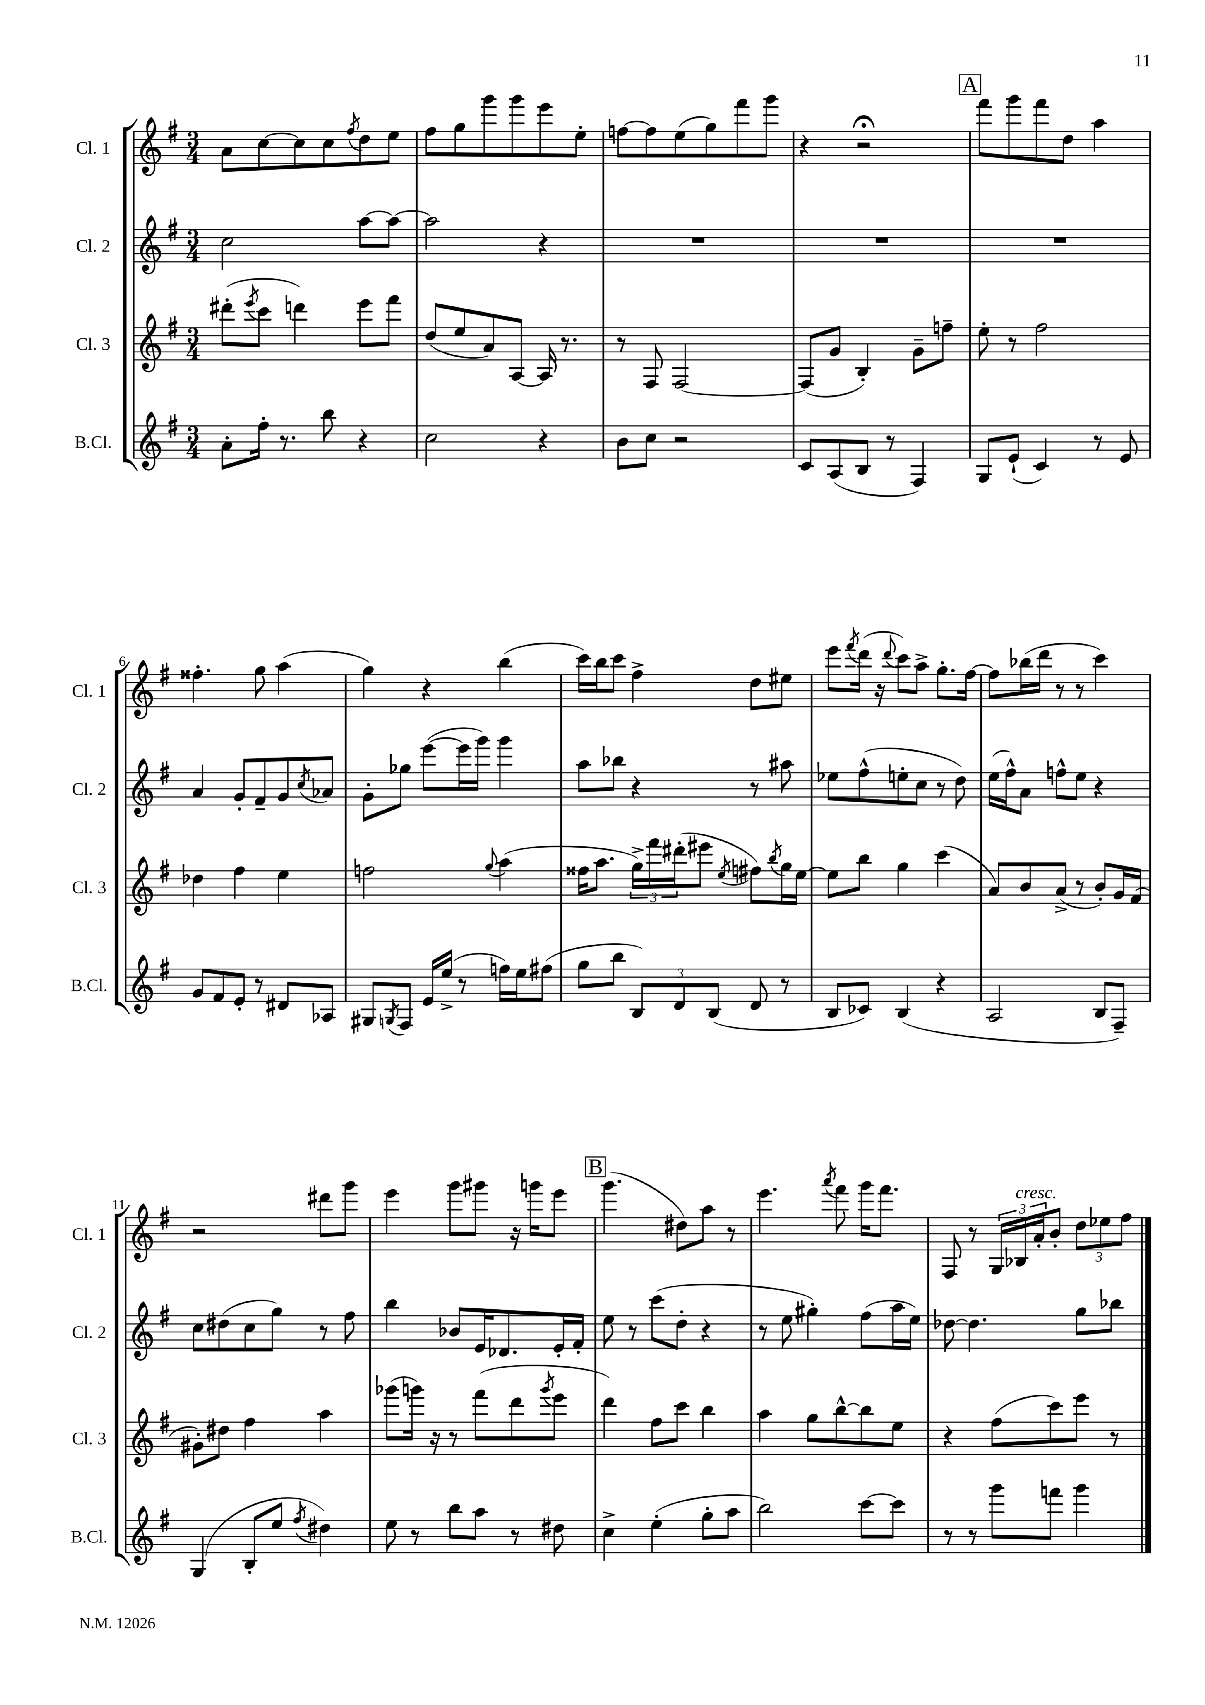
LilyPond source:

<<
\new StaffGroup <<
\new Staff = "s0" \with { instrumentName = "Cl. 1" shortInstrumentName = "Cl. 1" } {
    \clef treble \key g \major \numericTimeSignature \time 3/4
    a'8 c''8~ c''8 c''8 \acciaccatura { fis''8 } d''8 e''8 |
    fis''8 g''8 g'''8 g'''8 e'''8 e''8-. |
    f''8~ f''8 e''8( g''8) fis'''8 g'''8 |
    r4 r2\fermata |
    \mark \markup { \box "A" } fis'''8 g'''8 fis'''8 d''8 a''4 |
    fisis''4.-. g''8 a''4( |
    g''4) r4 b''4( |
    c'''16) b''16 c'''8 fis''4-> d''8 eis''8 |
    e'''8 \acciaccatura { fis'''8 } d'''16( r16 \appoggiatura { d'''8 } c'''8) a''8-> g''8.-. fis''16~ |
    fis''8 bes''16( d'''16 r8 r8 c'''4) |
    r2 dis'''8 g'''8 |
    e'''4 g'''8 gis'''8 r16 g'''16 e'''8 |
    \mark \markup { \box "B" } g'''4.( dis''8) a''8 r8 |
    e'''4. \acciaccatura { a'''8 } fis'''8 g'''16 fis'''8. |
    fis8 r8 \tuplet 3/2 { g16 bes16^\markup { \italic "cresc." } a'16-. } b'8-. \tuplet 3/2 { d''8 ees''8 fis''8 } \bar "|." |
}
\new Staff = "s1" \with { instrumentName = "Cl. 2" shortInstrumentName = "Cl. 2" } {
    \clef treble \key g \major \numericTimeSignature \time 3/4
    c''2 a''8~ a''8~ |
    a''2 r4 |
    R2. |
    R2. |
    \mark \markup { \box "A" } R2. |
    a'4 g'8-. fis'8-- g'8 \acciaccatura { c''8 } aes'8 |
    g'8-. ges''8 e'''8~( e'''16 g'''16) g'''4 |
    a''8 bes''8 r4 r8 ais''8 |
    ees''8 fis''8-^( e''8-. c''8 r8 d''8) |
    e''16( fis''16-^) a'8 f''8-^ e''8 r4 |
    c''8 dis''8( c''8 g''8) r8 fis''8 |
    b''4 bes'8 e'16 des'8. e'16-. fis'16-. |
    \mark \markup { \box "B" } e''8 r8 c'''8( d''8-. r4 |
    r8 e''8 gis''4-.) fis''8( a''16 e''16) |
    des''8~ des''4. g''8 bes''8 \bar "|." |
}
\new Staff = "s2" \with { instrumentName = "Cl. 3" shortInstrumentName = "Cl. 3" } {
    \clef treble \key g \major \numericTimeSignature \time 3/4
    dis'''8-.( \acciaccatura { e'''8 } c'''8 d'''4) e'''8 fis'''8 |
    d''8( e''8 a'8) a8~ a16 r8. |
    r8 fis8 fis2~ |
    fis8( g'8 b4-.) g'8-- f''8-- |
    \mark \markup { \box "A" } e''8-. r8 fis''2 |
    des''4 fis''4 e''4 |
    f''2 \appoggiatura { g''8 } a''4( |
    fisis''16 a''8. \tuplet 3/2 { g''16->) fis'''16 dis'''16-.( } eis'''8 \acciaccatura { e''8 } fis''8) \acciaccatura { b''8 } g''16 e''16~ |
    e''8 b''8 g''4 c'''4( |
    a'8) b'8 a'8->( r8 b'8-.) g'16 fis'16( |
    gis'8-.) dis''8 fis''4 a''4 |
    ges'''8( g'''16) r16 r8 fis'''8( d'''8 \acciaccatura { g'''8 } e'''8 |
    \mark \markup { \box "B" } d'''4) fis''8 c'''8 b''4 |
    a''4 g''8 b''8~-^ b''8 e''8 |
    r4 fis''8( c'''8) e'''8 r8 \bar "|." |
}
\new Staff = "s3" \with { instrumentName = "B.Cl." shortInstrumentName = "B.Cl." } {
    \clef treble \key g \major \numericTimeSignature \time 3/4
    a'8-. fis''16-. r8. b''8 r4 |
    c''2 r4 |
    b'8 c''8 r2 |
    c'8 a8( b8 r8 fis4) |
    \mark \markup { \box "A" } g8 e'8-!( c'4) r8 e'8 |
    g'8 fis'8 e'8-. r8 dis'8 aes8 |
    gis8 \acciaccatura { g8 } fis8 e'16 e''16->( r8 f''16) e''16 fis''8( |
    g''8 b''8 \tuplet 3/2 { b8) d'8 b8( } d'8 r8 |
    b8 ces'8) b4( r4 |
    a2 b8 fis8--) |
    g4( b8-. e''8 \acciaccatura { fis''8 } dis''4) |
    e''8 r8 b''8 a''8 r8 dis''8 |
    \mark \markup { \box "B" } c''4-> e''4-.( g''8-. a''8 |
    b''2) c'''8~ c'''8 |
    r8 r8 g'''8 f'''8 g'''4 \bar "|." |
}
>>
>>
